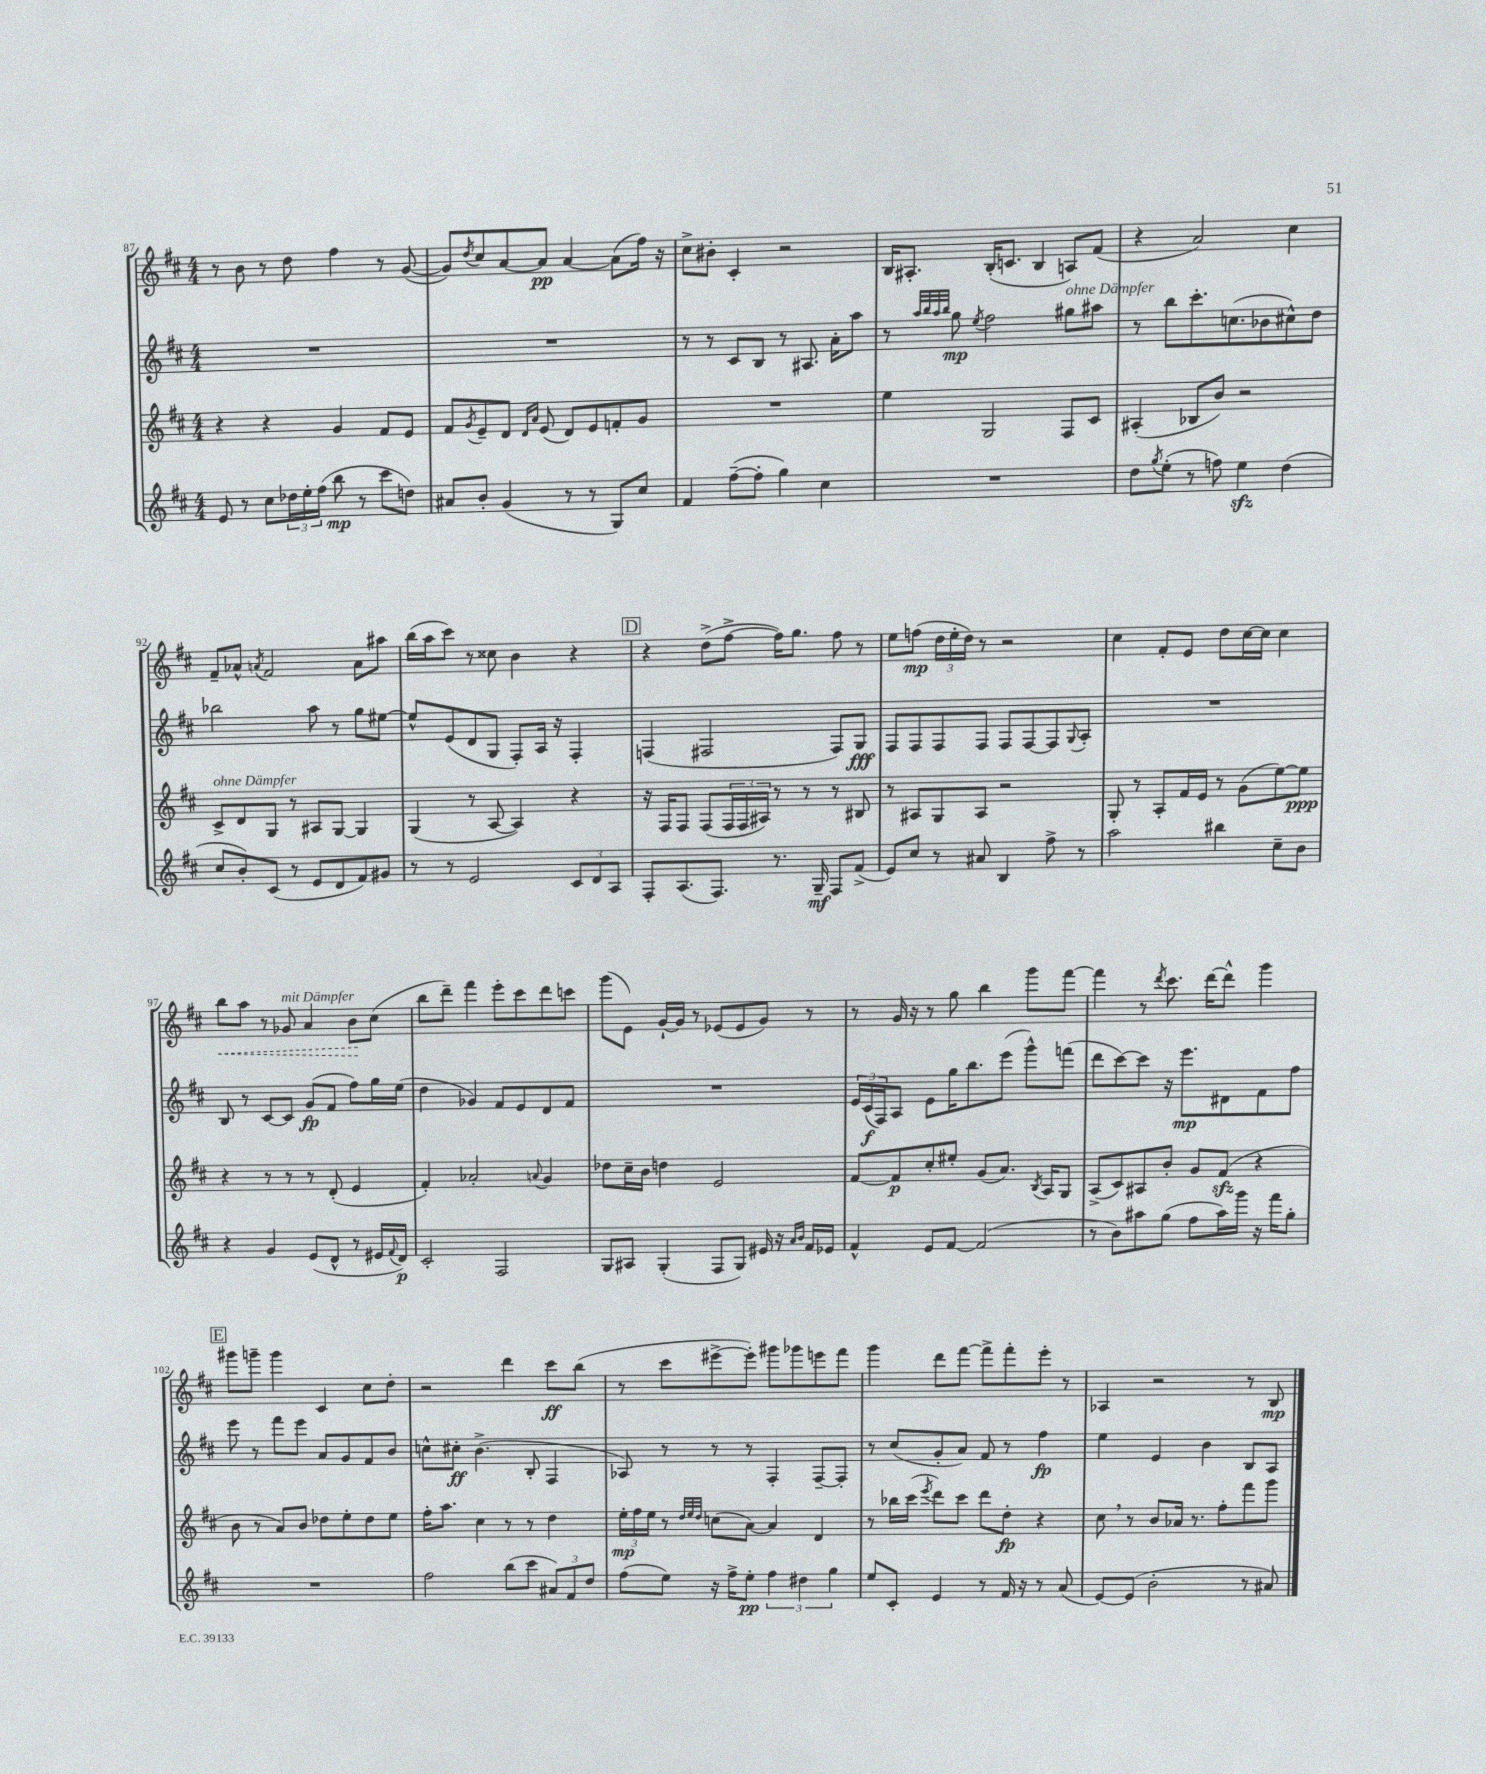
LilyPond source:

<<
\new StaffGroup <<
\new Staff = "s0" {
    \clef treble \key d \major \numericTimeSignature \time 4/4
    r8 b'8 r8 d''8 fis''4 r8 g'8~( |
    g'8) \acciaccatura { d''8 } cis''8 a'8~ a'8\pp a'4~ a'8( fis''16) r16 |
    cis''8-> bis'8-. cis'4-. r2 |
    b16 ais8.-. b16-.( c'8. b4 a8) fis'8( |
    r4 a'2) cis''4 |
    fis'8-- aes'8-^ \acciaccatura { a'8 } fis'2 a'8 ais''8 |
    b''16( a''16 cis'''8) r8 cisis''8 b'4 r4 |
    \mark \markup { \box "D" } r4 d''8->( fis''8~-> fis''16) g''8. fis''8 r8 |
    e''8 f''8\mp( \tuplet 3/2 { d''16 e''16-. d''16) } r8 r2 |
    cis''4 fis'8-. e'8 d''8 cis''16~ cis''16 cis''4 |
    \once \override Hairpin.style = #'dashed-line b''8\< a''8 r8 ges'8^\markup { \italic "mit Dämpfer" } a'4 b'8\! cis''8( |
    b''8 d'''8--) fis'''4 e'''8-. cis'''8 d'''8 c'''8 |
    g'''8( e'8) g'16~-! g'16 r8 ees'8( ees'8 g'8) r8 |
    r8 g'16 r16 r8 g''8 b''4 g'''8 fis'''8~ |
    fis'''4 r8 \acciaccatura { d'''8 } cis'''8. d'''16~ d'''8-^ g'''4 |
    \mark \markup { \box "E" } gis'''8 g'''8-- g'''4 cis'4 cis''8 d''8-. |
    r2 d'''4 cis'''8\ff b''8( |
    r8 cis'''8 eis'''8~-> eis'''8-.) gis'''8 ges'''8 e'''8 fis'''8 |
    g'''4 d'''8 fis'''8~ fis'''8-> fis'''8-. e'''8-. r8 |
    aes4 r2 r8 b8\mp \bar "|." |
}
\new Staff = "s1" {
    \clef treble \key d \major \numericTimeSignature \time 4/4
    R1 |
    R1 |
    r8 r8 cis'8 b8 r8 ais8. a'16-. a''8 |
    r8 \grace { a''32 b''32 a''32 b''32 } g''8\mp \acciaccatura { e''8 } fis''2 gis''8^\markup { \italic "ohne Dämpfer" } ais''8 |
    r8 b''8 cis'''8.-. c''8.( bes'8 cis''8-^) d''8 |
    bes''2 a''8 r8 g''8 eis''8~ |
    eis''8-^ e'8( d'8 g8 fis8-.) a16 r16 fis4-. |
    \mark \markup { \box "D" } f4( fis2 fis8) g8\fff |
    fis8 fis8 fis8 fis8 fis8 fis8~ fis8 \appoggiatura { g8 } a8-. |
    R1 |
    b8 r8 cis'8~ cis'8 g'8\fp( fis'8 fis''8) g''16 e''16( |
    d''4 ges'4) fis'8 e'8 d'8 fis'8 |
    R1 |
    \tuplet 3/2 { e'16 cis'16\f( fis16) } a8 e'8 g''16 b''8. e'''8( g'''8-^) f'''8( |
    d'''8 cis'''8~) cis'''8 r16 e'''8.\mp dis'8 fis'8 fis''8 |
    \mark \markup { \box "E" } e'''8 r8 fis'''8 e'''8 a'8 g'8 fis'8 b'8 |
    c''8-^ cis''8-.\ff b'4.->( b8-. fis4 |
    aes8) r8 r8 r8 fis4-. fis8~-- fis8-. |
    r8 cis''8( g'8-. a'8) fis'8 r8 fis''4\fp |
    e''4 e'4 b'4 b8 a8 \bar "|." |
}
\new Staff = "s2" {
    \clef treble \key d \major \numericTimeSignature \time 4/4
    r4 r4 g'4 fis'8 e'8 |
    fis'8 \acciaccatura { g'8 } e'8-- d'8 \grace { d'16 a'16 } e'8( d'8) e'8 f'8-. g'8 |
    R1 |
    e''4 g2 fis8 cis'8 |
    ais4-.( bes8 b'8) r2 |
    cis'8->^\markup { \italic "ohne Dämpfer" } d'8 g8 r8 ais8 g8~ g4 |
    g4( r8 a8~ a4) r4 |
    \mark \markup { \box "D" } r16 fis16 fis8 fis8( \tuplet 3/2 { fis16 fis16 ais16) } r8 r8 r8 bis8 |
    r8 ais8 g8 ais8 r2 |
    g8-. r8 a8-. fis'16 e'16 r8 g'8( e''8~) e''8\ppp |
    r4 r8 r8 r8 d'8-.( e'4 |
    fis'4-.) aes'2-. \appoggiatura { a'8 } g'4 |
    des''8 cis''16-- b'16 d''4 e'2 |
    fis'8~ fis'8\p cis''8-. eis''8-. g'8( a'8.) \acciaccatura { b8 } a16 g8 |
    a8->( cis'8) ais8 b'8-. g'8 fis'8\sfz( r4 |
    \mark \markup { \box "E" } b'8 r8 a'8) b'8 des''8 e''8-. des''8 e''8 |
    fis''16-. a''8. cis''4 r8 r8 d''4 |
    \tuplet 3/2 { e''16-.\mp fis''16 e''16 } r8 \grace { d''32 e''32 d''32 } c''8( a'8~) a'4 d'4 |
    r8 bes''16 cis'''16( \acciaccatura { e'''8 } d'''8) cis'''8 d'''8 d''8-.\fp r4 |
    cis''8 \breathe r8 b'8 aes'16 r8. fis''8-. fis'''8 g'''8 \bar "|." |
}
\new Staff = "s3" {
    \clef treble \key d \major \numericTimeSignature \time 4/4
    e'8 r8 cis''8 \tuplet 3/2 { des''16 e''16-. fis''16( } b''8\mp r8 cis'''8 d''8) |
    ais'8 b'8-. g'4( r8 r8 g8) cis''8 |
    fis'4 fis''8~--( fis''8-. g''4) cis''4 |
    R1 |
    d''8 \acciaccatura { g''8 } e''8-.( r8 f''8) e''4\sfz d''4( |
    cis''8 b'8-.) cis'8( r8 e'8 d'8 fis'8) gis'8 |
    r8 r8 e'2 \tuplet 3/2 { cis'8 d'8 a8 } |
    \mark \markup { \box "D" } fis8-. a8.( fis8.) r8. g16--\mf fis8 fis'8->( |
    e'8) cis''8 r8 ais'8 b4 fis''8-> r8 |
    a''2 bis''4 cis''8-- b'8 |
    r4 g'4 e'8( d'8-^ r8 eis'16 \appoggiatura { fis'8 } d'16\p) |
    cis'2-. fis2 |
    g8 ais8 g4-.( fis8 g8) eis'16 r16 \grace { a'16 b'16 } fis'16 ees'16 |
    fis'4-^ e'8 fis'8~ fis'2( |
    r8 b'8) ais''8 g''8( fis''8 ais''16) g'''16 r16 fis'''16 g''8-. |
    \mark \markup { \box "E" } R1 |
    fis''2 b''8( cis'''8 \tuplet 3/2 { ais'8) fis'8 d''8 } |
    fis''8( e''8) r16 fis''16-> e''8-.\pp \tuplet 3/2 { fis''4 dis''4 g''4 } |
    e''8 cis'8-. e'4 r8 fis'16 r16 r8 a'8( |
    e'8~) e'8( b'2-. r8 ais'8) \bar "|." |
}
>>
>>
\layout { \context { \Score currentBarNumber = #87 } }
